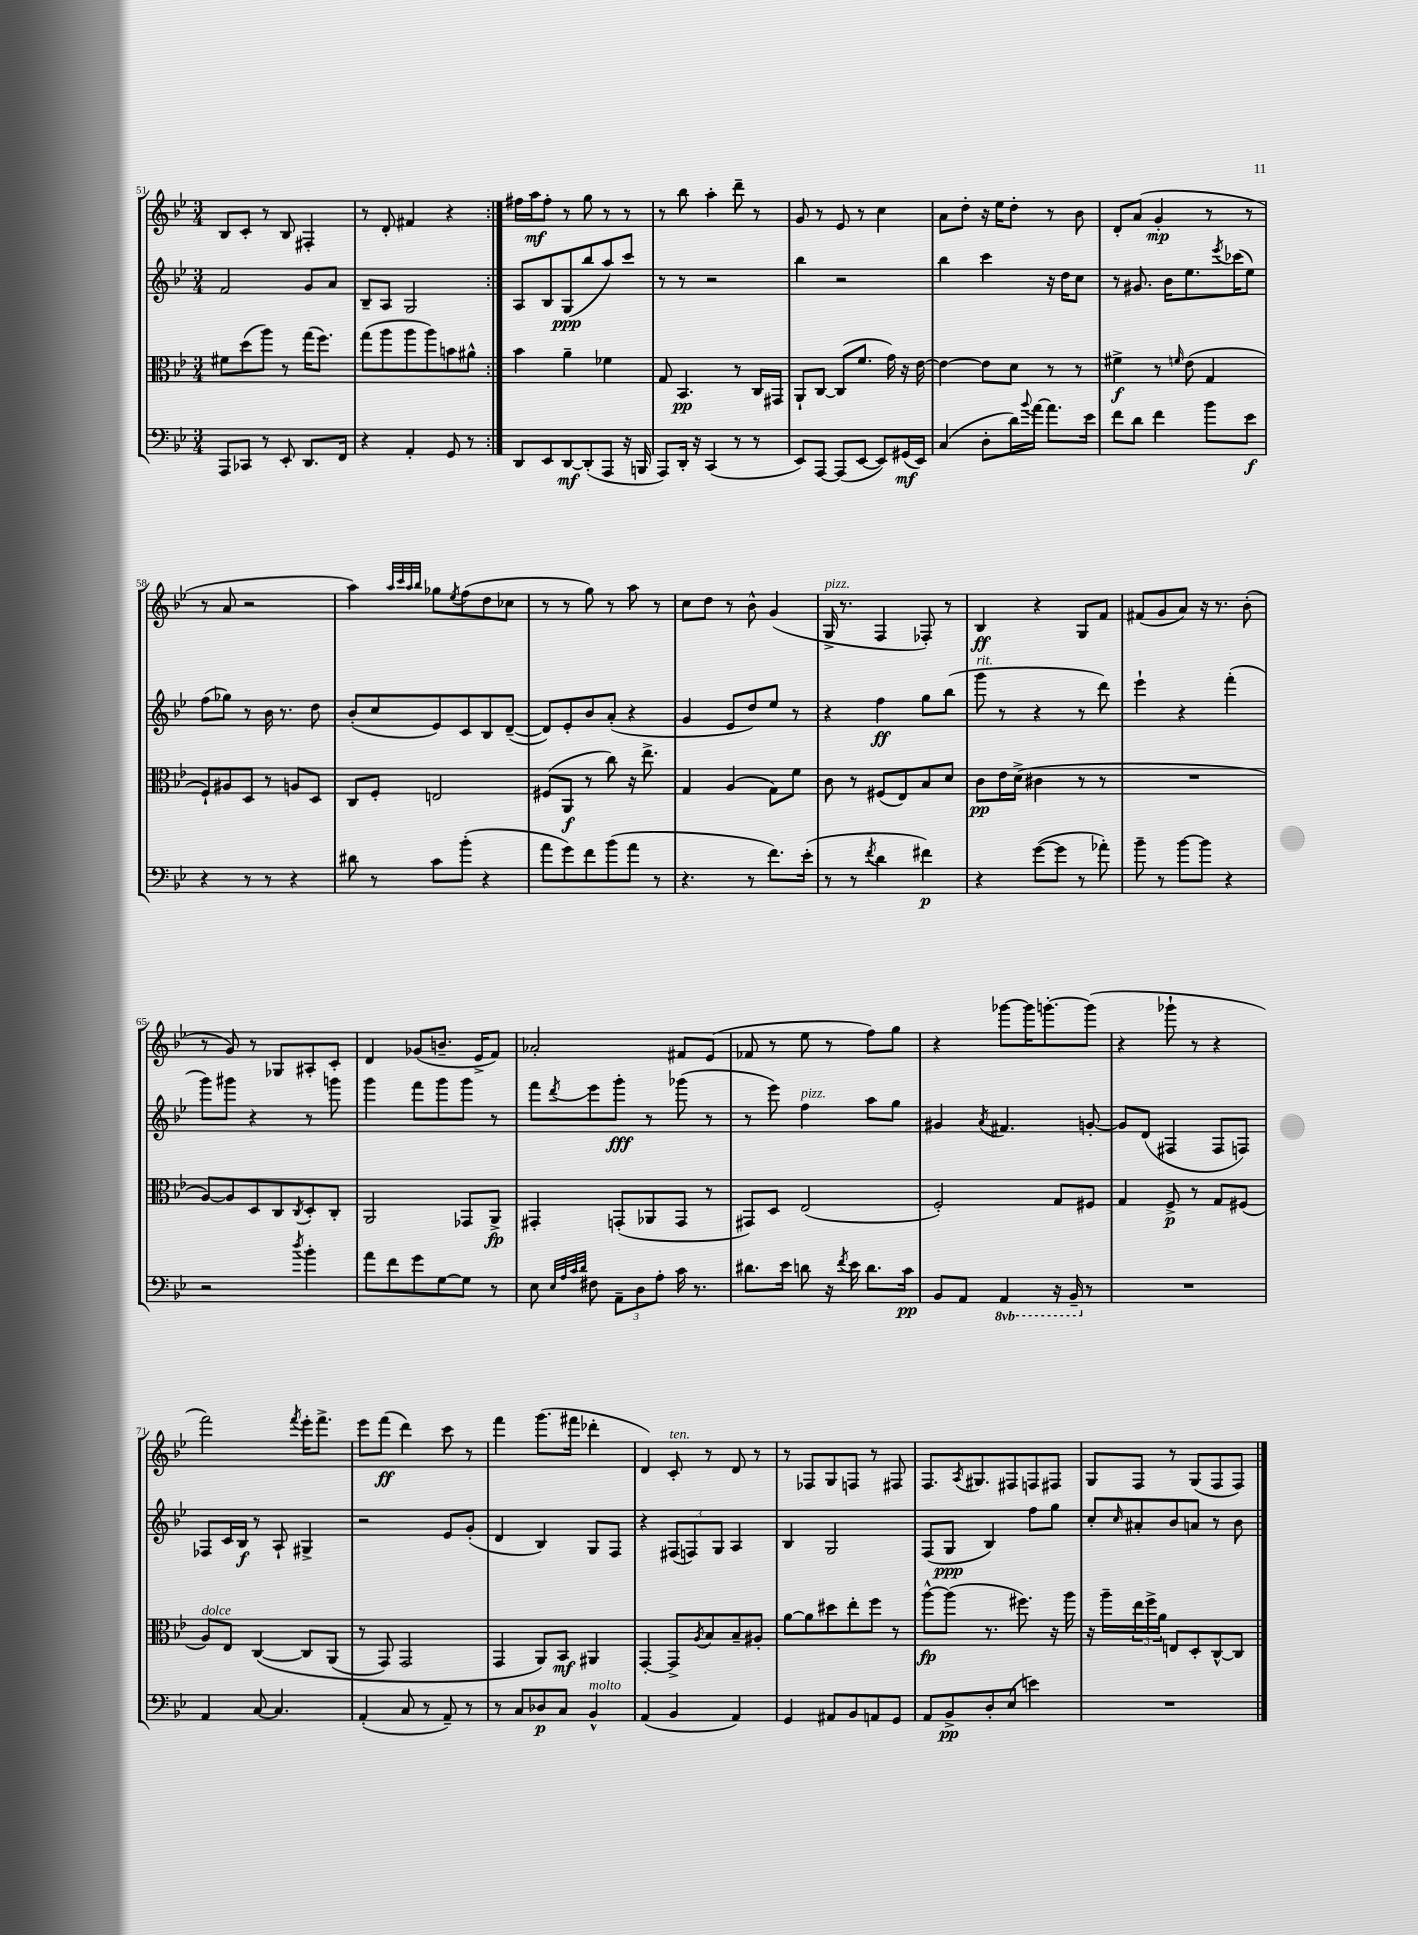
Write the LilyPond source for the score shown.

<<
\new StaffGroup <<
\new Staff = "s0" {
    \clef treble \key bes \major \numericTimeSignature \time 3/4
    \repeat volta 2 { bes8 c'8-. r8 bes8 fis4-. |
    r8 d'8-. fis'4 r4 | }
    fis''16 a''16\mf fis''8-. r8 g''8 r8 r8 |
    r8 bes''8 a''4-. d'''8-- r8 |
    g'8 r8 ees'8 r8 c''4 |
    a'8 d''8-. r16 ees''16 d''8-. r8 bes'8 |
    d'8-. a'8( g'4-.\mp r8 r8 |
    r8 a'8 r2 |
    a''4) \grace { a''32 c'''32 a''32 bes''32 } ges''8 \acciaccatura { ees''8 } f''8( d''8 ces''8 |
    r8 r8 g''8) r8 a''8 r8 |
    c''8 d''8 r8 bes'8-^ g'4( |
    g16->^\markup { \italic "pizz." } r8. f4 fes8-.) r8 |
    bes4\ff r4 g8 f'8 |
    fis'8( g'8 a'8) r16 r8. bes'8-.( |
    r8 g'8) r8 ges8 ais8-. c'8-. |
    d'4 ges'8( b'8.-- ees'16-> f'8) |
    aes'2-. fis'8 ees'8( |
    fes'8 r8 ees''8 r8 f''8) g''8 |
    r4 ges'''8~ ges'''16 g'''8.~-. g'''8( |
    r4 ges'''8-! r8 r4 |
    f'''2) \acciaccatura { f'''8 } ees'''16-. f'''8.-> |
    ees'''8 f'''8\ff( d'''4) c'''8 r8 |
    f'''4 g'''8.( fis'''16 des'''4-. |
    d'4) c'8-.^\markup { \italic "ten." } r8 d'8 r8 |
    r8 fes8 g8 f8 r8 fis8 |
    f8. \acciaccatura { a8 } gis8. fis8 f8 fis8 |
    g8 f8 r8 g8( f8 f8) \bar "|." |
}
\new Staff = "s1" {
    \clef treble \key bes \major \numericTimeSignature \time 3/4
    \repeat volta 2 { f'2 g'8 a'8 |
    bes8-- a8 g2 | }
    a8 bes8 g8\ppp( bes''8 a''8) c'''8 |
    r8 r8 r2 |
    bes''4 r2 |
    bes''4 c'''4 r16 d''16 c''8 |
    r8 gis'8. bes'16 ees''8. \acciaccatura { ees'''8 } ces'''16( ees''8) |
    f''8( ges''8) r8 bes'16 r8. d''8 |
    bes'8-.( c''8 ees'8) c'8 bes8 d'8~--( |
    d'8) ees'8-. bes'8 a'8-.( r4 |
    g'4 ees'8 d''8) ees''8 r8 |
    r4 f''4\ff g''8 bes''8( |
    g'''8^\markup { \italic "rit." } r8 r4 r8 d'''8) |
    ees'''4-! r4 f'''4-.( |
    g'''8) gis'''8 r4 r8 g'''8 |
    g'''4 f'''8 g'''8 g'''8 r8 |
    f'''8 \acciaccatura { d'''8 } ees'''8 g'''8-.\fff r8 ges'''8( r8 |
    r8 ees'''8) f''4^\markup { \italic "pizz." } a''8 g''8 |
    gis'4 \acciaccatura { a'8 } fis'4. g'8~-. |
    g'8 d'8( fis4 fis8 f8) |
    fes8 c'16 bes16\f r8 a8-! gis4-> |
    r2 ees'8 g'8-.( |
    d'4 bes4) g8 f8 |
    r4 \tuplet 3/2 { fis8( f8) g8 } a4 |
    bes4 g2 |
    f8( g8\ppp bes4) f''8 g''8 |
    c''8-. \grace { c''16 } ais'8-. bes'8 a'8 r8 bes'8 \bar "|." |
}
\new Staff = "s2" {
    \clef alto \key bes \major \numericTimeSignature \time 3/4
    \repeat volta 2 { fis'8 d''8( a''8) r8 g''16( f''8.) |
    g''8( a''8 a''8 a''8) b'8 ais'8-^ | }
    bes'4 a'4-- fes'4 |
    g8 bes,4.\pp r8 c16 gis,16 |
    a,8-! c8~ c8( f'8. g'16) r16 ees'16~ |
    ees'4~ ees'8 d'8 r8 r8 |
    fis'4->\f r8 \grace { f'16 } ees'8( g4 |
    f8-!) ais8 d8 r8 a8 d8 |
    c8 f8-. e2 |
    fis8( a,8\f r8 c''8) r16 ees''8.-> |
    g4 a4( g8) f'8 |
    c'8 r8 fis8( ees8) bes8 d'8 |
    c'8\pp ees'16 d'16->( cis'4 r8 r8 |
    R2. |
    a8~) a8 d8 c8 \acciaccatura { c8 } d8-. c8-. |
    a,2 ges,8 a,8->\fp |
    gis,4-. g,8-.( aes,8 g,8 r8 |
    gis,8) d8 ees2( |
    f2-.) g8 fis8 |
    g4 f8->\p r8 g8 fis8( |
    a8^\markup { \italic "dolce" }) ees8 c4~\( c8 a,8( |
    r8 g,8) g,2 |
    g,4 a,8\) bes,8\mf ais,4 |
    g,4~-. g,8-> \acciaccatura { a8 } bes8 bes8-- ais8-. |
    a'8~ a'8 dis''8 ees''8-. f''8 r8 |
    a''8~-^\fp a''8( r8. fis''8.) r16 a''16 |
    r16 a''16-- \tuplet 3/2 { ees''16 f''16-> a'16 } e8 d8-. c8~-^ c8 \bar "|." |
}
\new Staff = "s3" {
    \clef bass \key bes \major \numericTimeSignature \time 3/4 \set Staff.ottavationMarkups = #ottavation-simple-ordinals
    \repeat volta 2 { a,,8 ces,8 r8 ees,8-. d,8. f,16 |
    r4 a,4-. g,8 r8 | }
    d,8 ees,8 d,8~\mf d,8-.( a,,8 r16 b,,16 |
    a,,8) d,16-. r16 c,4( r8 r8 |
    ees,8) a,,8~ a,,8( ees,8~ ees,8) gis,16\mf( ees,16) |
    c4( d8-. d'16) \appoggiatura { bes'8 } a'16~ a'8. ees'16 |
    f'8 d'8 f'4 bes'8 ees'8\f |
    r4 r8 r8 r4 |
    dis'8 r8 c'8 bes'8-.( r4 |
    a'8 g'8) f'8 bes'8( a'8 r8 |
    r4. r8 f'8.) ees'16-.( |
    r8 r8 \acciaccatura { f'8 } d'4 fis'4\p) |
    r4 g'8~( g'8 r8 aes'8-.) |
    bes'8-- r8 bes'8~ bes'8 r4 |
    r2 \acciaccatura { d''8 } bes'4-. |
    a'8 f'8 g'8 g8~ g8 r8 |
    ees8 \grace { ees32 a32 c'32 d'32 } fis8 \tuplet 3/2 { a,8-- d8 a8-. } c'16 r8. |
    dis'8. ees'16 d'8 r16 \acciaccatura { f'8 } ees'16 d'8. c'16\pp |
    bes,8 a,8 \ottava #-1 a,,4 r16 bes,,16-- \ottava #0 r8 |
    R2. |
    a,4 c8~ c4. |
    a,4-.( c8 r8 a,8--) r8 |
    r8 c8 des8\p c8 bes,4-^^\markup { \italic "molto" } |
    a,4( bes,4 a,4) |
    g,4 ais,8 bes,8 a,8 g,8 |
    a,8 bes,8->\pp d8-. ees8( e'4) |
    R2. \bar "|." |
}
>>
>>
\layout { \context { \Score currentBarNumber = #51 } }
